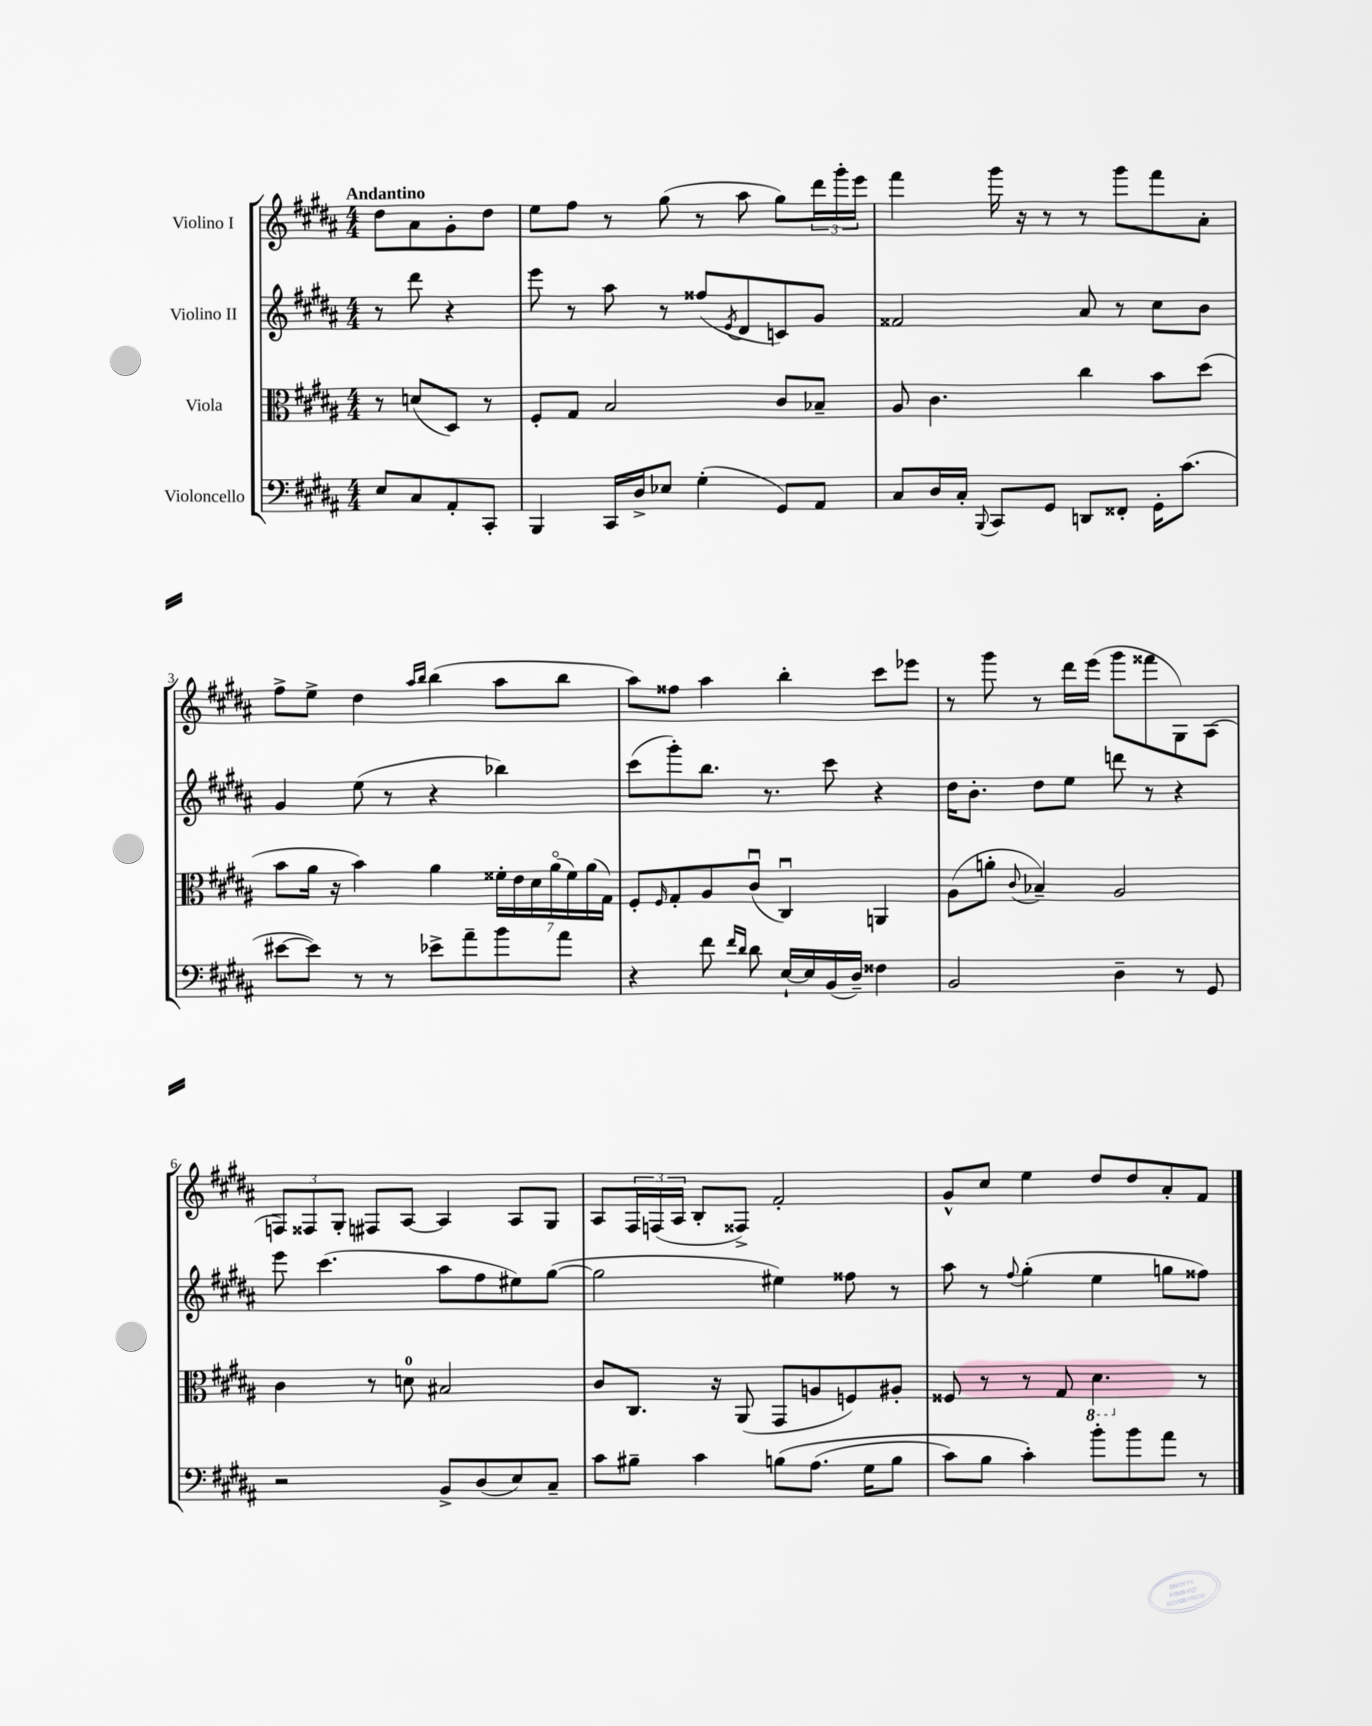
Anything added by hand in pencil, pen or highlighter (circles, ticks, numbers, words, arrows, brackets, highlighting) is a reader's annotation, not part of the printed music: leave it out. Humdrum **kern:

**kern	**kern	**kern	**kern
*part4	*part3	*part2	*part1
*staff4	*staff3	*staff2	*staff1
*I"Violoncello	*I"Viola	*I"Violino II	*I"Violino I
*clefF4	*clefC3	*clefG2	*clefG2
*k[f#c#g#d#a#]	*k[f#c#g#d#a#]	*k[f#c#g#d#a#]	*k[f#c#g#d#a#]
*M4/4	*M4/4	*M4/4	*M4/4
=	=	=	=
!	!	!	!LO:TX:a:B:t=Andantino
8E/L	8r	8r	8dd#\L
8C#/	(8dn/L	8ddd#\	8a#\
8AA#'/	8D#/J)	4r	8g#'\
8CC#'/J	8r	.	8dd#\J
=1	=1	=1	=1
4BBB/	8F#'/L	8eee\	8ee\L
.	8G#/J	8r	8ff#\J
16CC#/LL	2B/	8aa#\	8r
16D#^/J	.	.	.
8E-X/J	.	8r	(8gg#\
(4G#'\	.	(8ff##X/L	8r
.	.	8qe/	.
.	.	8d#/	8aa#\
8GG#/L)	8c#/L	8cn/)	8gg#\L)
8AA#/J	8B-X~/J	8g#/J	24ddd#\L
.	.	.	24ggg#'\
.	.	.	24eee\JJ
=2	=2	=2	=2
8C#/L	8A#/	2f##X/	4fff#\
16D#/L	4.c#\	.	.
16C#'/JJ	.	.	.
8qqBBB/	.	.	.
8CC#/L	.	.	16ggg#\
.	.	.	16r
8GG#/J	.	.	8r
8DDn/L	4cc#\	8a#/	8r
8FF##X'/J	.	8r	8ggg#\L
16GG#'\KL	8b\L	8cc#\L	8fff#\
(8.c#\J	.	.	.
.	(8dd#\J	8b\J	8a#'\J
!!LO:LB:g=z
=3	=3	=3	=3
[8e#X\L	8b\L	4g#/	8ff#^\L
8e#\J])	16a#\Jk	.	8ee^\J
.	16r	.	.
8r	4b\)	(8ee\	4dd#\
8r	.	8r	.
.	.	.	16qqaa#/LL
.	.	.	16qqbb/JJ
8e-X^\L	4a#\	4r	(4bb\
8a#~\	.	.	.
8b\	28f##X'\LL	4bb-X\)	8aa#\L
.	28e\	.	.
.	28d#\	.	.
.	(28a#\	.	.
8a#\J	.	.	8bb\J
.	28f##\)	.	.
.	(28a#\	.	.
.	28G#\JJ)	.	.
=4	=4	=4	=4
4r	8F#'/L	(8ccc#\L	8aa#\L)
.	16qqF#/	.	.
.	8G#'/	8ggg#'\)	8ff##X\J
8f#\	8A#/	8.bb\J	4aa#\
16qqf#/LL	.	.	.
16qqd#/JJ	.	.	.
8d#\	(8c#u/J	.	.
.	.	8.r	.
[16E`/LL	4C#u/)	.	4bb'\
16E/]	.	.	.
(16BB/	.	8ccc#\	.
16D#~/JJ)	.	.	.
4F##X\	4AAn/	4r	8ccc#\L
.	.	.	8eee-X\J
=5	=5	=5	=5
2BB/	(8A#\L	16dd#\KL	8r
.	.	8.b'\J	.
.	8an'\J	.	8ggg#\
.	8qqc#/	.	.
.	4B-X~/)	8dd#\L	8r
.	.	8ee\J	16ddd#\LL
.	.	.	(16eee\JJ
4D#~\	2A#/	8dddn\	8ggg#\L
.	.	8r	8fff##X\
8r	.	4r	8G#\)
8GG#/	.	.	(8A#\J
!!LO:LB:g=z
=6	=6	=6	=6
2r	4c#\	8eee\	12Fn/L)
.	.	.	12F##X/
.	.	(4.ccc#\	.
.	.	.	12G#'/J
.	8r	.	8F#X/L
.	8dn\	.	[8A#/J
8BB^/L	2B#X/	8aa#\L	4A#/]
(8D#/	.	8ff#\	.
8E/)	.	8ee#X\)	8A#/L
8C#~/J	.	([8gg#\J	8G#/J
=7	=7	=7	=7
8c#\L	8c#/L	2gg#\]	8A#/L
8B#X~\J	8.C#/J	.	24F#/L
.	.	.	(24Fn/
.	.	.	24A#/JJ
4c#\	.	.	8B'/L
.	16r	.	.
.	(8AA#/	.	8F##X^/J)
(8Bn\L	8GG#/L	4ee#X\)	2f#'/
(8.A#\J	8An/	.	.
.	8Fn/)	8ff##X\	.
16G#\KL	.	.	.
8B\J	8A#X'/J	8r	.
=8	=8	=8	=8
8c#\L)	8F##X/	8aa#\	8g#^^/L
8B\J	8r	8r	8cc#/J
.	.	8qqff#/	.
4c#'\)	8r	(4gg#'\	4ee\
.	8G#/	.	.
*	*8ba	*	*
8b'\L	4.D#\	4ee\	8dd#/L
8b\	.	.	8dd#/
8a#\J	.	8ggn\L	8a#'/
*	*X8ba	*	*
8r	8r	8ff##X\J)	8f#/J
==	==	==	==
*-	*-	*-	*-
